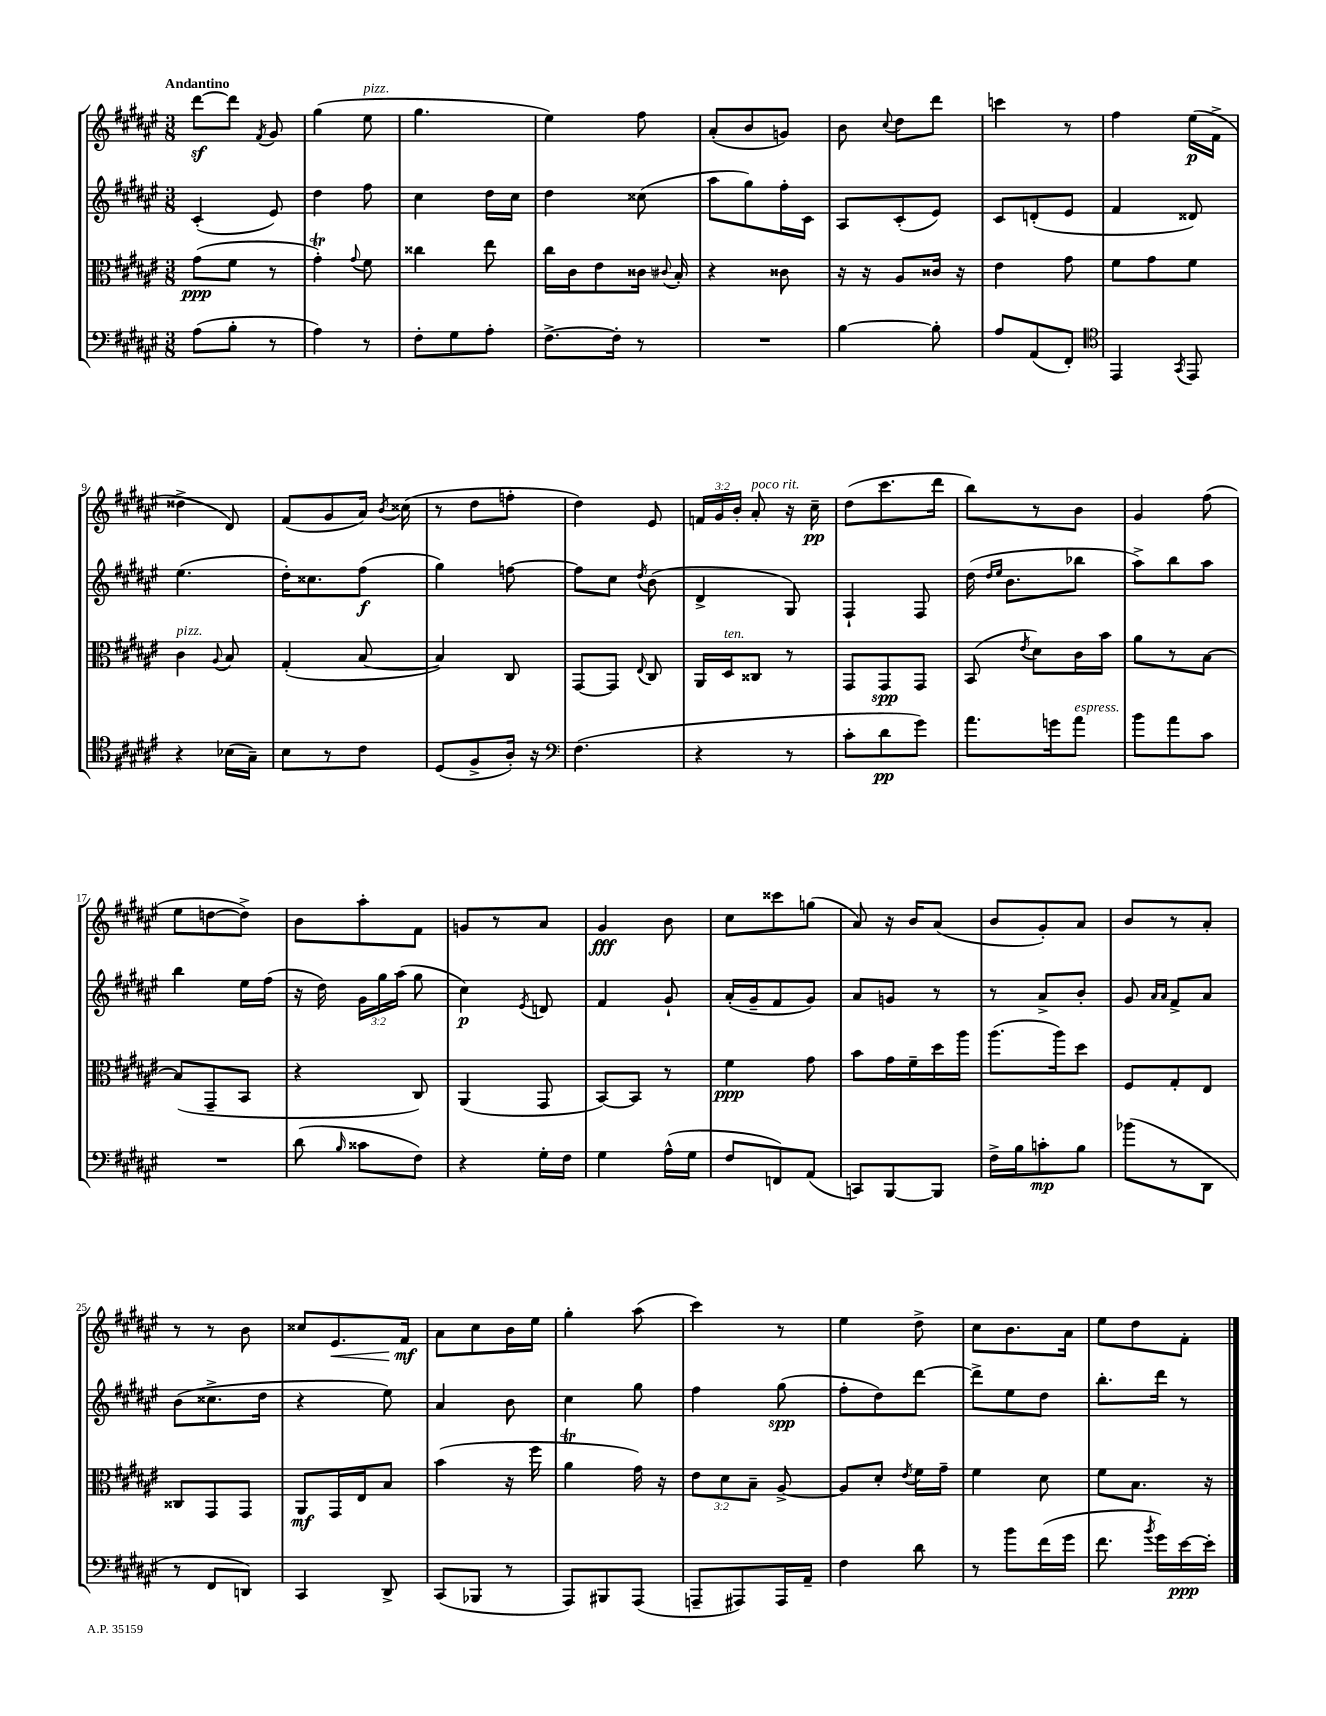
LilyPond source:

<<
\new StaffGroup <<
\new Staff = "s0" {
    \clef treble \key fis \major \numericTimeSignature \time 3/8 \override Staff.TupletNumber.text = #tuplet-number::calc-fraction-text \tempo "Andantino"
    \autoBeamOff dis'''8[~\sf dis'''8] \acciaccatura { fis'8 } gis'8 |
    gis''4( eis''8^\markup { \italic "pizz." } |
    gis''4. |
    eis''4) fis''8 |
    ais'8[-.( b'8 g'8]) |
    b'8 \appoggiatura { cis''8 } dis''8[ dis'''8] |
    c'''4 r8 |
    fis''4 eis''16[\p( fis'16]-> |
    disis''4-> dis'8) |
    fis'8[( gis'8 ais'16]) \acciaccatura { b'8 } cisis''16( |
    r8 dis''8[ f''8]-. |
    dis''4) eis'8 |
    \tuplet 3/2 { f'16[ gis'16 b'16]-. } ais'8-.^\markup { \italic "poco rit." } r16 cis''16--\pp |
    dis''8[( cis'''8. dis'''16] |
    b''8[) r8 b'8] |
    gis'4 fis''8( |
    eis''8[ d''8~ d''8]->) |
    b'8[ ais''8-. fis'8] |
    g'8[ r8 ais'8] |
    gis'4\fff b'8 |
    cis''8[ cisis'''8 g''8]( |
    ais'8) r16 b'16[ ais'8]( |
    b'8[ gis'8-.) ais'8] |
    b'8[ r8 ais'8]-. |
    r8 r8 b'8 |
    cisis''8[ eis'8.\< fis'16]\mf\! |
    ais'8[ cis''8 b'16 eis''16] |
    gis''4-. ais''8( |
    cis'''4) r8 |
    eis''4 dis''8-> |
    cis''8[ b'8. ais'16] |
    eis''8[ dis''8 fis'8]-. \bar "|." |
}
\new Staff = "s1" {
    \clef treble \key fis \major \numericTimeSignature \time 3/8 \override Staff.TupletNumber.text = #tuplet-number::calc-fraction-text
    \autoBeamOff cis'4-.( eis'8) |
    dis''4 fis''8 |
    cis''4 dis''16[ cis''16] |
    dis''4 cisis''8( |
    ais''8[ gis''8) fis''16-. cis'16] |
    ais8[ cis'8-.( eis'8]) |
    cis'8[ d'8-.( eis'8] |
    fis'4 disis'8) |
    eis''4.( |
    dis''16[-.) cisis''8. fis''8]\f( |
    gis''4) f''8~ |
    f''8[ cis''8] \acciaccatura { dis''8 } b'8( |
    dis'4-> gis8) |
    fis4-! fis8 |
    dis''16( \grace { dis''16[ eis''16] } b'8.[ bes''8] |
    ais''8[->) b''8 ais''8] |
    b''4 eis''16[ fis''16]( |
    r16 dis''16) \tuplet 3/2 { gis'16[ gis''16 ais''16]( } gis''8 |
    cis''4\p) \acciaccatura { eis'8 } d'8 |
    fis'4 gis'8-! |
    ais'16[-.( gis'16-- fis'8 gis'8]) |
    ais'8[ g'8] r8 |
    r8 ais'8[-> b'8]-. |
    gis'8 \grace { ais'16[ ais'16] } fis'8[-> ais'8] |
    b'8[( cisis''8.-> dis''16] |
    r4 eis''8) |
    ais'4 b'8 |
    cis''4 gis''8 |
    fis''4 gis''8\spp( |
    fis''8[-. dis''8) dis'''8]~ |
    dis'''8[-> eis''8 dis''8] |
    b''8.[-. dis'''16] r8 \bar "|." |
}
\new Staff = "s2" {
    \clef alto \key fis \major \numericTimeSignature \time 3/8 \override Staff.TupletNumber.text = #tuplet-number::calc-fraction-text
    \autoBeamOff gis'8[\ppp( fis'8] r8 |
    gis'4-.\trill) \appoggiatura { gis'8 } fis'8 |
    cisis''4 eis''8 |
    cis''16[ cis'16 eis'8 cisis'16] \appoggiatura { cis'8 } b16-. |
    r4 cisis'8 |
    r16 r16 ais8[ cisis'16] r16 |
    eis'4 gis'8 |
    fis'8[ gis'8 fis'8] |
    cis'4^\markup { \italic "pizz." } \appoggiatura { ais8 } b8 |
    gis4-.( b8~ |
    b4) cis8 |
    gis,8[~ gis,8] \appoggiatura { eis8 } cis8 |
    ais,16[ dis16^\markup { \italic "ten." } cisis8] r8 |
    gis,8[ gis,8\spp gis,8] |
    b,8( \acciaccatura { eis'8 } dis'8[) cis'16 b'16] |
    ais'8[ r8 b8]~ |
    b8[( gis,8-- b,8] |
    r4 cis8) |
    ais,4( gis,8 |
    b,8[~) b,8] r8 |
    fis'4\ppp gis'8 |
    b'8[ gis'16 fis'16-- dis''16 ais''16] |
    ais''8.[( ais''16) dis''8] |
    fis8[ gis8-. eis8] |
    cisis8[ gis,8 gis,8] |
    ais,8[\mf gis,16 eis16 b8] |
    b'4( r16 fis''16 |
    ais'4\trill gis'16) r16 |
    \tuplet 3/2 { eis'8[ dis'8 b8]-- } ais8~-> |
    ais8[ dis'8]-. \acciaccatura { eis'8 } fis'16[ gis'16]-- |
    fis'4 dis'8 |
    fis'8[ b8.] r16 \bar "|." |
}
\new Staff = "s3" {
    \clef bass \key fis \major \numericTimeSignature \time 3/8
    \autoBeamOff ais8[( b8]-. r8 |
    ais4) r8 |
    fis8[-. gis8 ais8]-. |
    fis8.[~-> fis16]-. r8 |
    R4. |
    b4~ b8-. |
    ais8[ ais,8( fis,8]-.) |
    \clef tenor eis,4 \acciaccatura { gis,8 } eis,8 |
    r4 bes16[( gis16]--) |
    b8[ r8 cis'8] |
    dis8[( fis8-> ais16]-.) r16 |
    \clef bass fis4.( |
    r4 r8 |
    cis'8[-. dis'8\pp gis'8]) |
    ais'8.[ g'16 ais'8]^\markup { \italic "espress." } |
    b'8[ ais'8 cis'8] |
    R4. |
    dis'8( \grace { b16 } cisis'8[ fis8]) |
    r4 gis16[-. fis16] |
    gis4 ais16[-^( gis16] |
    fis8[ f,8) ais,8]( |
    c,8[) b,,8~ b,,8] |
    fis16[-> b16 c'8-.\mp b8] |
    bes'8[( r8 dis,8] |
    r8 fis,8[ d,8]) |
    cis,4 dis,8-> |
    cis,8[( bes,,8] r8 |
    ais,,8[) bis,,8 ais,,8]( |
    a,,8[-- ais,,8) ais,,16 ais,16]-- |
    fis4 dis'8 |
    r8 b'8[ fis'16( gis'16] |
    fis'8. \acciaccatura { b'8 } gis'16[) eis'16~\ppp eis'16]-. \bar "|." |
}
>>
>>
